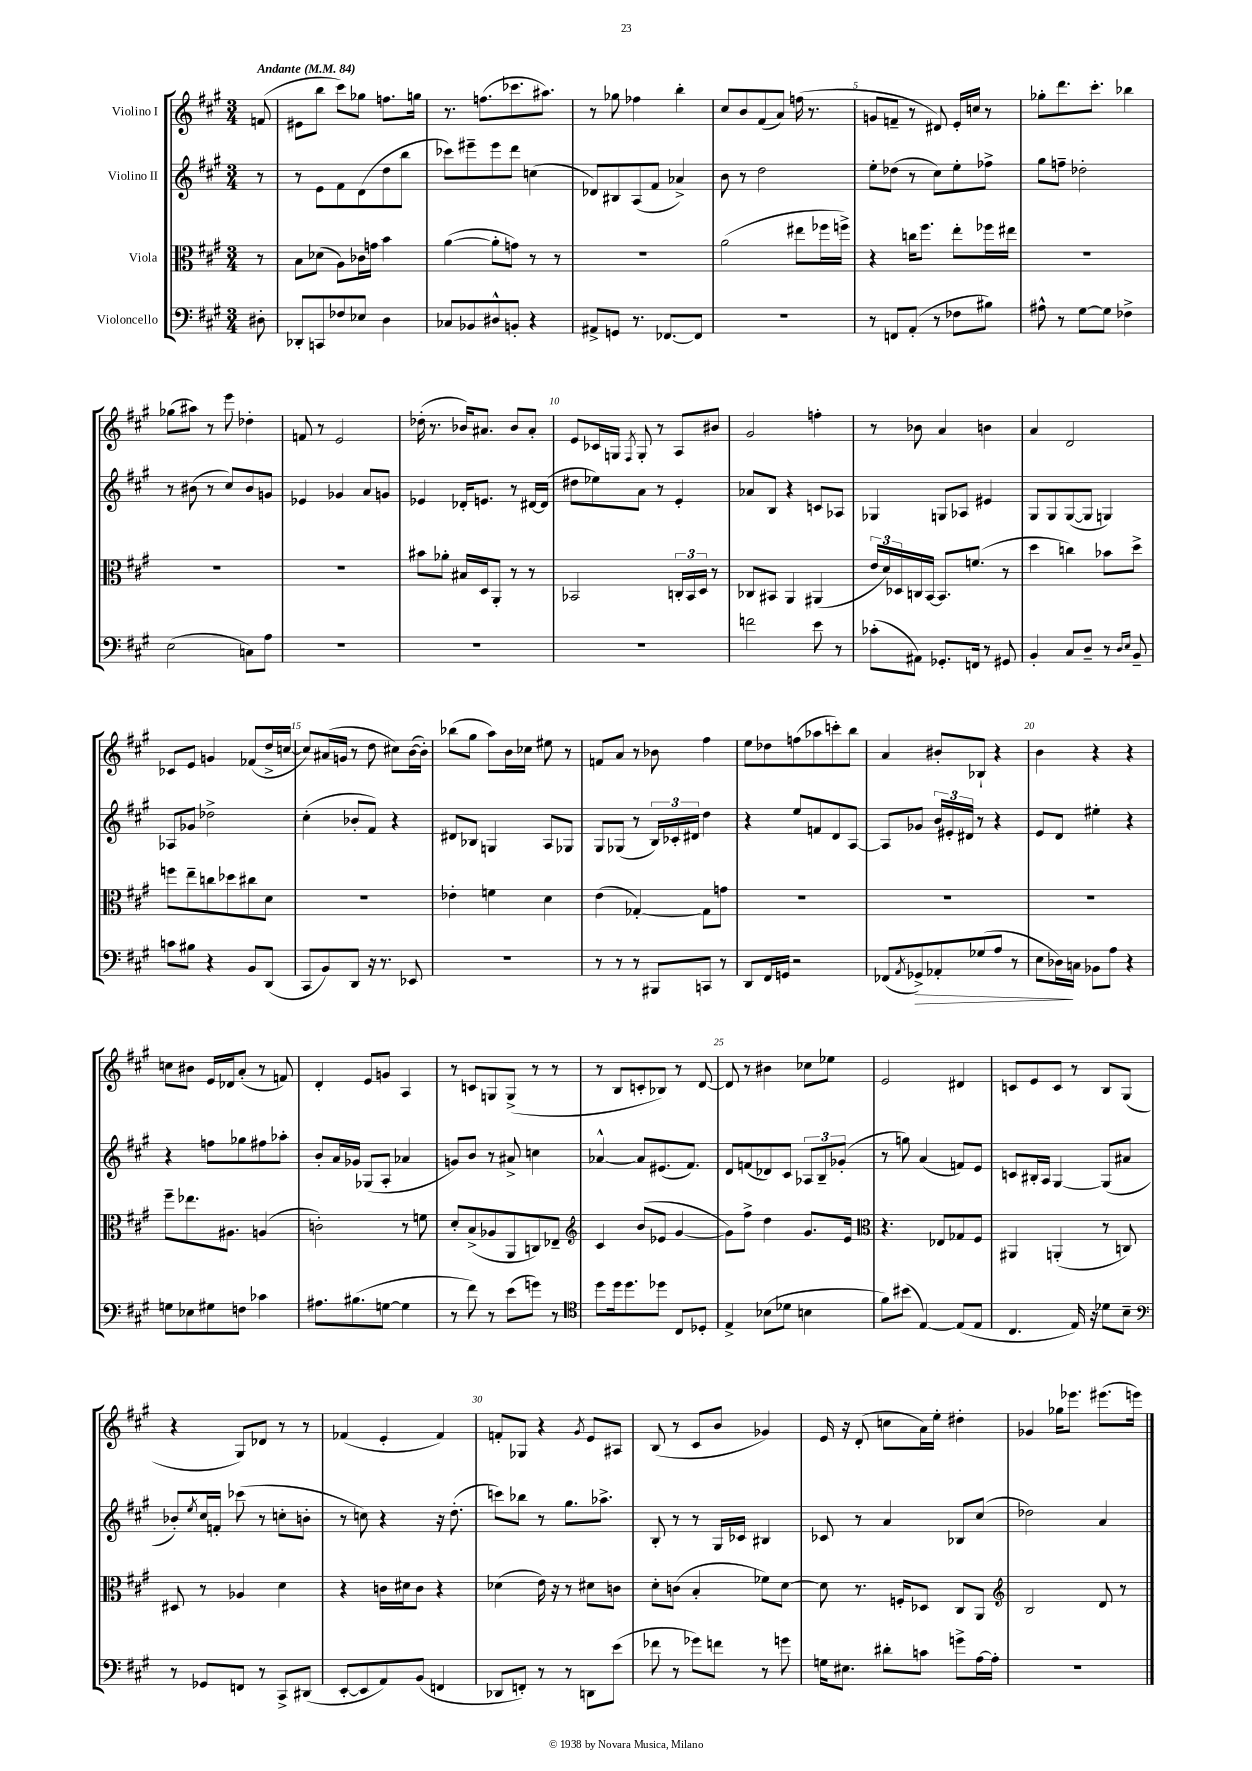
<<
\new StaffGroup <<
\new Staff = "s0" \with { instrumentName = "Violino I" } {
    \clef treble \key a \major \numericTimeSignature \time 3/4 \partial 8 \tempo "Andante" 4 = 84
    f'8( |
    eis'8 b''8 cis'''8) ges''8 f''8. g''16 |
    r8. f''8.( ces'''8. ais''8.) |
    r8 ges''8 fes''4 b''4-. |
    cis''8 b'8 fis'8( a'8) f''16( r8. |
    g'8 f'8-- r8 dis'8) e'16-. c''16 r8 |
    ges''8-. d'''8. cis'''8.-. bes''4 |
    ges''8( ais''8) r8 e'''8 des''4-. |
    f'8 r8 e'2 |
    des''16-.( r8. bes'16) ais'8. bes'8 ais'8-. |
    e'8 ces'16 g16 \acciaccatura { fis8 } g8-. r8 a8 bis'8 |
    gis'2 f''4-. |
    r8 bes'8 a'4 b'4 |
    a'4 d'2 |
    ces'8 e'8 g'4 fes'8( d''16-> c''16~ |
    c''8) ais'16( g'16 r8 d''8 cis''8) b'16~( b'16-.) |
    bes''8( gis''8 a''8) b'16 ces''16 eis''8 r8 |
    f'8 a'8 r8 bes'8 fis''4 |
    e''8 des''8 f''8( aes''8 c'''8-.) b''8 |
    a'4 bis'8-. bes8-! r4 |
    b'4 r4 r4 |
    c''8 bis'8 e'16 des'16 a'8-.( r8 f'8) |
    d'4-. e'8 g'8 a4 |
    r8 c'8 g8 g8->( r8 r8 |
    r8 b8 c'8-. bes8) r8 d'8~ |
    d'8 r8 bis'4 ces''8 ees''8 |
    e'2 dis'4 |
    c'8 e'8 c'8 r8 b8 gis8( |
    r4 gis8) des'8 r8 r8 |
    fes'4( e'4-. fes'4) |
    f'8-. ges8 r4 \acciaccatura { gis'8 } e'8 ais8 |
    b8( r8 cis'8 b'8 ges'4) |
    e'16 r16 d'8-.( c''8 a'16) e''16-. dis''4-. |
    ges'4 ges''16 ees'''8. eis'''8.( e'''16) \bar "|." |
}
\new Staff = "s1" \with { instrumentName = "Violino II" } {
    \clef treble \key a \major \numericTimeSignature \time 3/4 \partial 8
    r8 |
    r8 e'8 fis'8 d'8( d''8 b''8 |
    ces'''8) eis'''8-- eis'''8 d'''8 c''4( |
    des'8) bis8 a8( fis'8 aes'4->) |
    b'8 r8 d''2 |
    e''8-. des''8( r8 cis''8) e''8-. fes''8-> |
    gis''8 f''8-- des''2-. |
    r8 bis'8( r8 cis''8) bis'8 g'8 |
    ees'4 ges'4 a'8 g'8 |
    ees'4 des'16-. e'8. r8 dis'16~ dis'16( |
    dis''8 ees''8) a'8 r8 e'4-. |
    aes'8 b8 r4 c'8 aes8 |
    ges4 g8 aes8 eis'4 |
    gis8 gis8 gis8~( gis8 g4) |
    aes8 ges'8 des''2-> |
    cis''4-.( bes'8-. fis'8) r4 |
    dis'8 bes8 g4 a8 ges8 |
    gis8 ges8( r8 \tuplet 3/2 { b16) ces'16-. dis'16 } d''4 |
    r4 e''8 f'8 d'8 a8~ |
    a8 ges'8 \tuplet 3/2 { b'16 eis'16-. dis'16 } r8 r4 |
    e'8 d'8 eis''4-. r4 |
    r4 f''8 ges''8 fis''8 aes''8-. |
    b'8-. a'16 ges'16 ges8( a8-. aes'4 |
    g'8) b'8 r8 ais'8-> c''4 |
    aes'4~-^ aes'8 eis'8.( fis'8.) |
    d'8 f'8( des'8) cis'8 \tuplet 3/2 { aes8 b8-- ges'8-.( } |
    r8 g''8) a'4( f'8) e'8 |
    c'8 bis16-. a16 gis4~ gis8( ais'8 |
    bes'8-.) \acciaccatura { e''8 } cis''16 f'16-. ces'''8( r8 c''8-. b'8-. |
    r8 c''8) r4 r16 d''8.-.( |
    c'''8) bes''8 r8 gis''8. aes''8.-> |
    b8-. r8 r8 gis16 ces'16 bis4 |
    ces'8 r8 a'4 bes8 cis''8( |
    des''2) a'4 \bar "|." |
}
\new Staff = "s2" \with { instrumentName = "Viola" } {
    \clef alto \key a \major \numericTimeSignature \time 3/4 \partial 8
    r8 |
    b8 des'8( a8) ces'16 g'16 b'4 |
    a'4~( a'8-. g'8) r8 r8 |
    R2. |
    a'2( eis''8 fes''16 f''16->) |
    r4 c''16 fis''8. e''8-. fes''16 eis''16 |
    R2. |
    R2. |
    R2. |
    bis'8 aes'8-. bis16 d16 a,8-. r8 r8 |
    bes,2 \tuplet 3/2 { c16-. bes,16 d16 } r8 |
    ces8 bis,8 a,4 ais,4( |
    \tuplet 3/2 { e'16 d'16) des16 } c16 b,16~ b,8. f'8.( r8 |
    d''4 c''4) bes'8 d''8-> |
    f''8 e''8-- c''8 des''8 cis''8 d'8 |
    R2. |
    ees'4-. f'4 d'4 |
    e'4( ges4~-.) ges8 g'8 |
    R2. |
    R2. |
    R2. |
    fis''8-- ees''8. ais8. a4( |
    c'2-.) r8 f'8 |
    d'8-. b8->( aes8 a,8 c8) ees8-- |
    \clef treble cis'4 b'8( ees'8 gis'4~ |
    gis'8) fis''8-> d''4 gis'8. e'16 |
    \clef alto r4. ees8 ges8 fis8 |
    ais,4 a,4-.( r8 c8) |
    dis8 r8 aes4 d'4 |
    r4 c'16 dis'16 c'8 r4 |
    des'4( e'16) r16 r8 dis'8 c'8 |
    d'8-. c'8( b4-. fes'8) d'8~ |
    d'8 r8. f16-. des8 cis8 a,8 |
    \clef treble b2 d'8 r8 \bar "|." |
}
\new Staff = "s3" \with { instrumentName = "Violoncello" } {
    \clef bass \key a \major \numericTimeSignature \time 3/4 \partial 8
    dis8-. |
    des,8-. c,8 fes8 ees8 d4 |
    ces8 bes,8 dis8-^ b,8-. r4 |
    ais,8-> g,8 r8. fes,8.~ fes,8 |
    R2. |
    r8 f,8 a,8-.( r8 fes8 bis8) |
    ais8-^ r8 gis8~ gis8 fes4-> |
    e2( c8) a8 |
    R2. |
    R2. |
    R2. |
    f'2 e'8 r8 |
    ces'8-.( ais,8) ges,8.-. f,16 r8 gis,8 |
    b,4-. cis8 d8-- r8 \grace { d16 e16 } b,8-- |
    c'8 bis8 r4 b,8 d,8( |
    cis,8 b,8) d,8 r16 r8. ees,8 |
    R2. |
    r8 r8 r8 bis,,8 c,8 r8 |
    d,8 fis,16 g,16 r2 |
    fes,8( \acciaccatura { a,8 } ges,8->\>) aes,8-. ges8( a8 r8 |
    e8 des16\!) c16 bes,8 a8 r4 |
    g8 ees8 gis8 f8 ces'4 |
    ais8. bis8.( g8~ g4 |
    r8 fis'8) r8 e'8( g'8) r8 |
    \clef tenor d''8 d''16 d''8. des''8 cis8 des8-. |
    e4-> bes8( des'8 b4 |
    fis'8) bis'8( e4~) e8( e8 |
    cis4. e16) r16 des'8 b8-- |
    \clef bass r8 ges,8 f,8 r8 cis,8-> dis,8( |
    e,8~-. e,8 a,8) b,8( f,4 |
    des,8 f,8-.) r8 r8 d,8 e'8( |
    fes'8 r8 ges'8) f'8 r8 g'8 |
    g16 eis8. dis'8-. c'8 g'8-> a16~ a16-. |
    R2. \bar "|." |
}
>>
>>
\layout { \context { \Score \override BarNumber.break-visibility = ##(#f #t #t) barNumberVisibility = #(every-nth-bar-number-visible 5) } }
